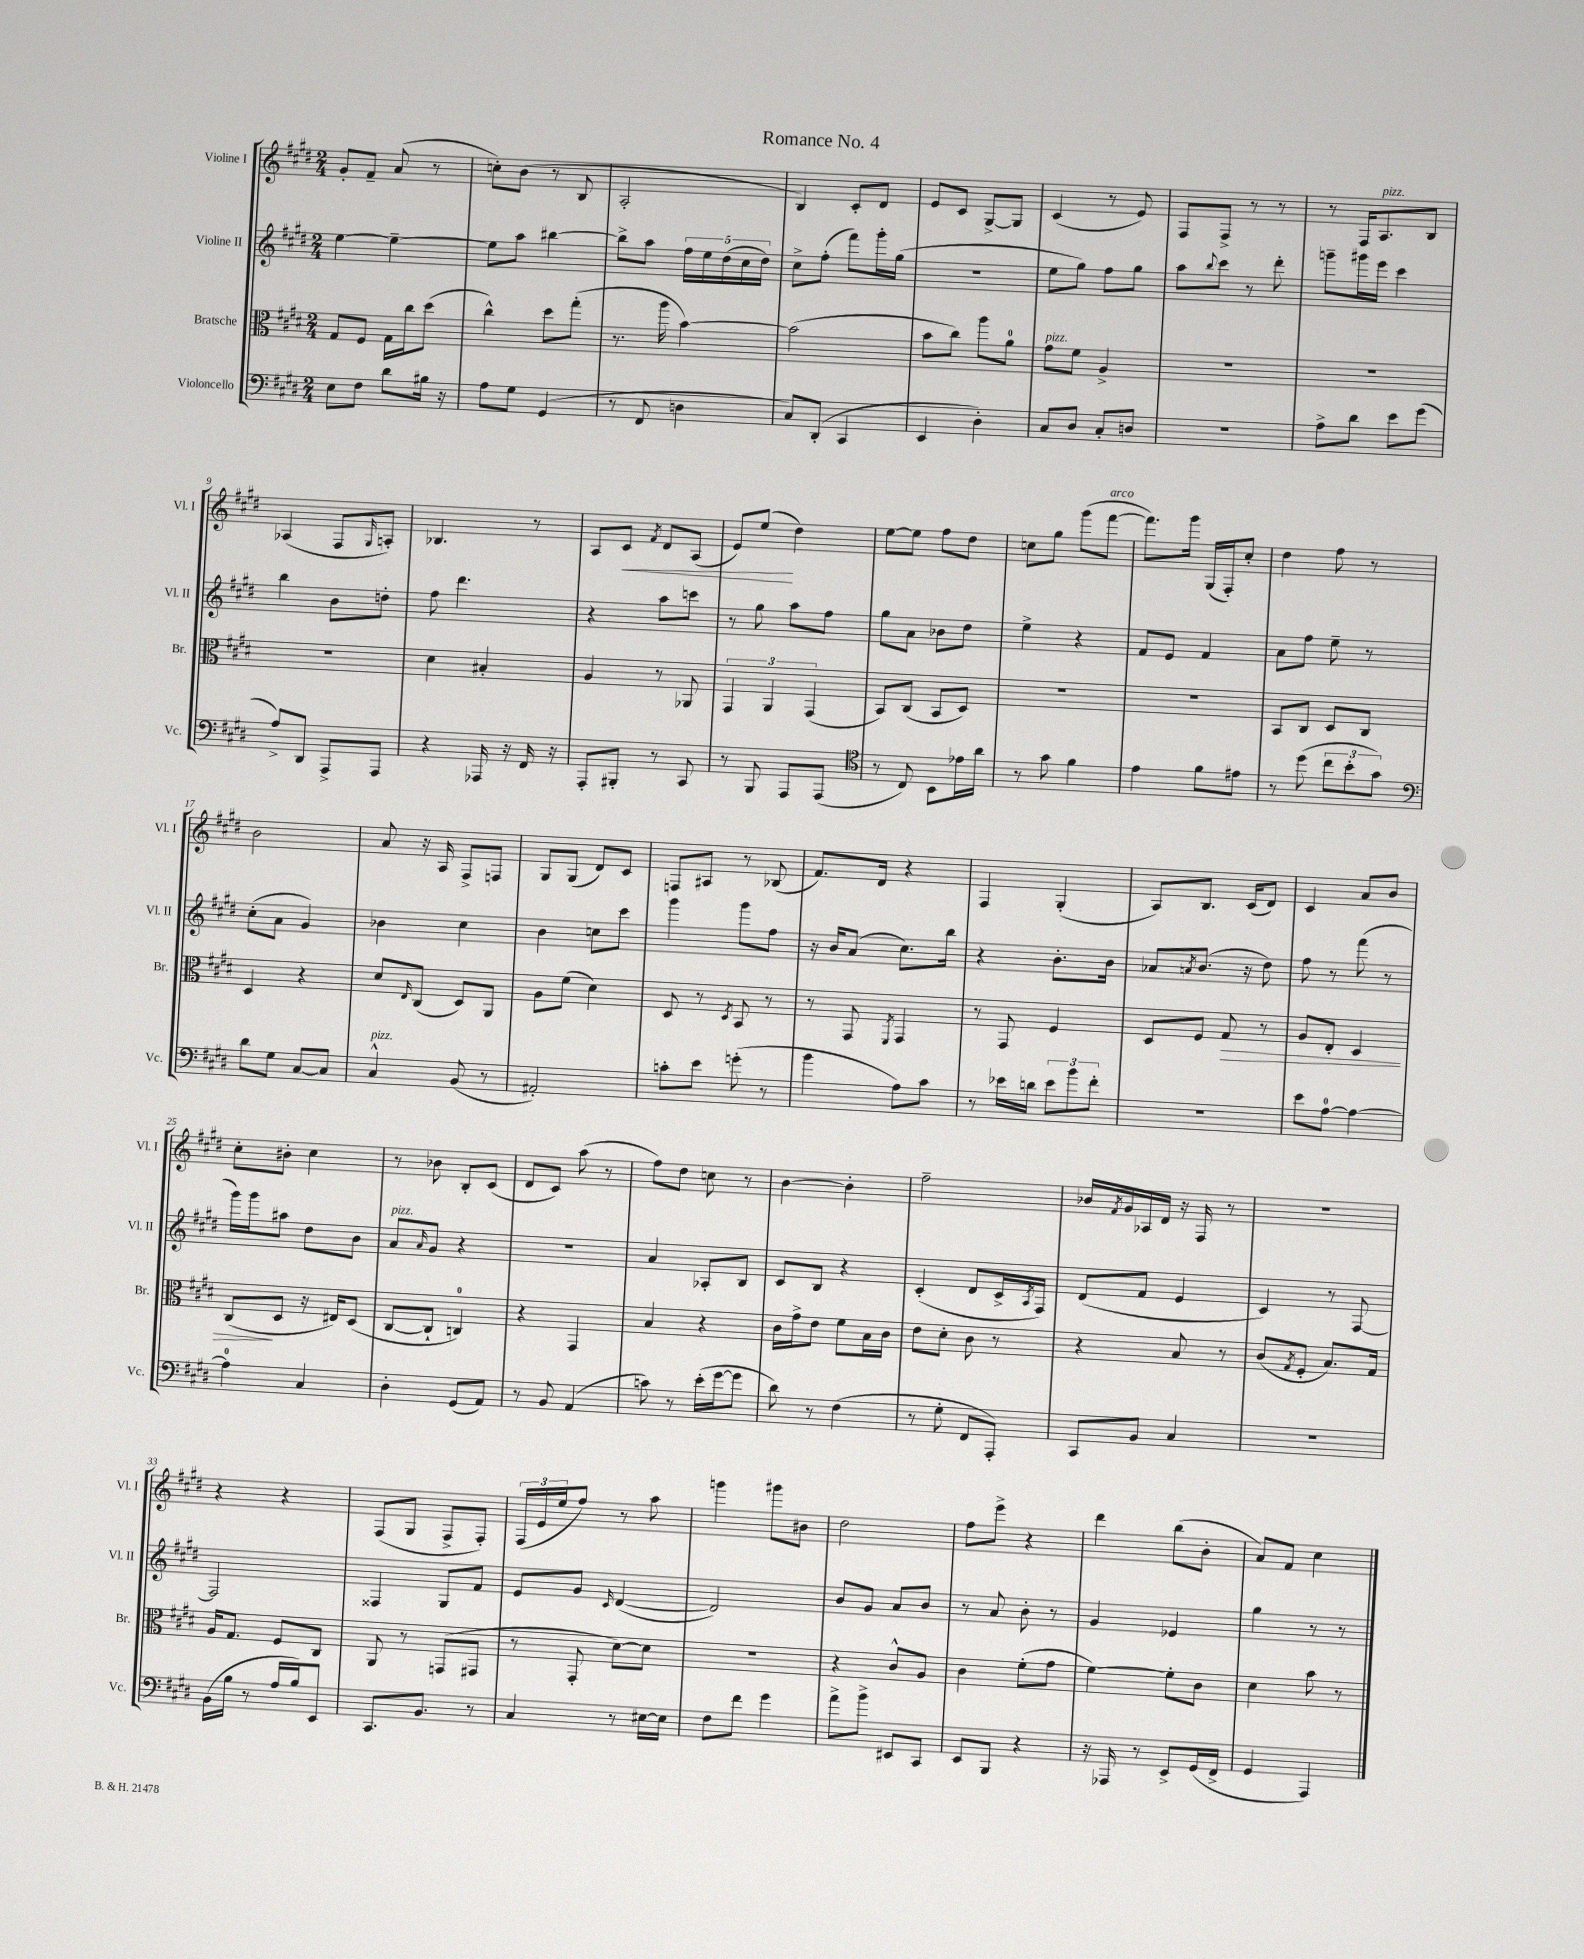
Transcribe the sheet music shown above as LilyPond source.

\header { title = "Romance No. 4" }
<<
\new StaffGroup <<
\new Staff = "s0" \with { instrumentName = "Violine I" shortInstrumentName = "Vl. I" } {
    \clef treble \key e \major \numericTimeSignature \time 2/4
    gis'8-. fis'8-- a'8( r8 |
    c''8-.) b'8( r8 b8 |
    a2-. |
    b4) cis'8-. dis'8 |
    e'8 cis'8 gis8~-> gis8 |
    cis'4( r8 e'8) |
    fis8 fis8-> r8 r8 |
    r8 fis16 a8.^\markup { \italic "pizz." } b8 |
    aes4( fis8 \grace { gis16 } a8-.) |
    bes4. r8 |
    a8 cis'8\< \acciaccatura { fis'8 } dis'8 a8( |
    e'8) e''8\!( dis''4) |
    e''8~ e''8 fis''8 dis''8 |
    c''8 gis''8 gis'''8( fis'''8~^\markup { \italic "arco" } |
    fis'''8.) gis'''16 gis16( fis16-.) cis''8-. |
    dis''4 fis''8 r8 |
    b'2 |
    a'8 r16 a16 fis8-> f8 |
    gis8 gis8( dis'8) cis'8 |
    f8 ais8 r8 bes8( |
    fis'8.) dis'16 r4 |
    fis4 gis4-.( |
    a8) b8. cis'16( dis'8) |
    cis'4 a'8 b'8 |
    cis''8-. bis'8-. cis''4 |
    r8 bes'8 b8-. cis'8( |
    dis'8 cis'8) a''8( r8 |
    fis''8) dis''8 c''8 r8 |
    b'4~ b'4-. |
    fis''2-- |
    bes'16 \acciaccatura { fis'8 } gis'16 aes16 dis'16 r16 fis16 r8 |
    R2 |
    r4 r4 |
    fis8( gis8 fis8-> fis8-.) |
    \tuplet 3/2 { fis16( e'16 e''16 } fis''8) r8 a''8 |
    g'''4 gis'''8 bis'8 |
    dis''2 |
    fis''8 e'''8-> r4 |
    dis'''4 b''8( b'8-. |
    a'8) fis'8 cis''4 \bar "|." |
}
\new Staff = "s1" \with { instrumentName = "Violine II" shortInstrumentName = "Vl. II" } {
    \clef treble \key e \major \numericTimeSignature \time 2/4
    e''4~ e''4~-- |
    e''8 a''8 bis''4~ |
    bis''8-> a''8 \tuplet 5/4 { fis''16 e''16 dis''16( cis''16 dis''16) } |
    cis''8-> fis''8-.( fis'''8) gis'''16-. gis''16( |
    r2 |
    e''8 gis''8) fis''8 gis''8 |
    a''8 \appoggiatura { b''8 } cis'''8 r8 dis'''8-. |
    g'''8-- gis'''16 e'''16 cis'''4 |
    b''4 b'8 d''8-. |
    fis''8 dis'''4. |
    r4 a''8 c'''8 |
    r8 gis''8 a''8 fis''8 |
    gis''8 a'8 bes'8 dis''8 |
    e''4-> r4 |
    fis'8 e'8 fis'4 |
    a'8 fis''8 e''8-- r8 |
    cis''8-.( a'8 gis'4) |
    bes'4 cis''4 |
    b'4 c''8 cis'''8 |
    gis'''4 gis'''8 fis''8 |
    r16 b'16 a'8( cis''8.) b''16 |
    r4 b'8.-. b'16 |
    aes'8 \acciaccatura { a'8 } b'8.( r16 dis''8) |
    fis''8 r8 fis'''8( r8 |
    gis'''16) gis'''16 ais''8 dis''8 b'8 |
    a'8^\markup { \italic "pizz." } \grace { a'16 } gis'8 r4 |
    r2 |
    a'4 aes8-. b8 |
    cis'8 b8 r4 |
    cis'4-.( dis'8 cis'16-> \acciaccatura { a8 } fis16) |
    dis'8( fis'8 e'4 |
    cis'4) r8 fis8~ |
    fis2 |
    fisis4 gis8 fis'8 |
    e'8 gis'8 \grace { cis'16 } dis'4~( |
    dis'2) |
    b'8 gis'8 a'8 b'8 |
    r8 a'8 b'8-. r8 |
    gis'4 ees'4 |
    gis''4 r8 r8 \bar "|." |
}
\new Staff = "s2" \with { instrumentName = "Bratsche" shortInstrumentName = "Br." } {
    \clef alto \key e \major \numericTimeSignature \time 2/4
    gis8 fis8 gis16 cis''16 dis''8( |
    cis''4-^) dis''8 gis''8-.( |
    r8. a''16 b'4~) |
    b'2( |
    b'8 cis''8) a''8 a'8-0 |
    gis'8^\markup { \italic "pizz." } fis'8 a4-> |
    R2 |
    R2 |
    R2 |
    dis'4 bis4-. |
    a4 r8 aes,8 |
    \tuplet 3/2 { gis,4 a,4 gis,4( } |
    b,8) cis8( b,8 dis8) |
    R2 |
    R2 |
    b,8 cis8 dis8 cis8 |
    dis4 r4 |
    dis'8 \grace { e16 } cis8( dis8) a,8 |
    a8 fis'8( dis'4) |
    dis8 r8 \acciaccatura { dis8 } b,8 r8 |
    r8 gis,8 \acciaccatura { fis,8 } gis,4 |
    r8 gis,8 fis4 |
    dis8 fis8 gis8\> r8 |
    a8 e8-. dis4 |
    cis8\!( dis8 r16 eis16) dis8( |
    cis8~ cis8-! c4-0) |
    r4 gis,4 |
    b4 r4 |
    cis'16 gis'16-> e'8 fis'8 b16 cis'16 |
    e'8 dis'8-. cis'8 r8 |
    r4 b8 r8 |
    cis'8( \acciaccatura { gis8 } fis8-. b8.) gis16 |
    a16 gis8. fis8 cis8 |
    a,8 r8 g,8( gis,8 |
    r8 gis,8-. dis'8~) dis'8 |
    r2 |
    r4 cis'8-^ a8 |
    cis'4 fis'8-.( gis'8 |
    fis'4~) fis'8-. cis'8 |
    dis'4 b'8 r8 \bar "|." |
}
\new Staff = "s3" \with { instrumentName = "Violoncello" shortInstrumentName = "Vc." } {
    \clef bass \key e \major \numericTimeSignature \time 2/4
    e8 fis8 dis'8 bis16 r16 |
    a8 gis8 gis,4( |
    r8 fis,8 d4 |
    cis8) dis,8-.( cis,4 |
    e,4 dis4-.) |
    cis8 dis8 cis8-. d8 |
    R2 |
    a8-> dis'8 e'8 gis'8( |
    a8->) dis,8 a,,8-> a,,8 |
    r4 aes,,16 r16 fis,16 r16 |
    a,,8-. bis,,8-. r8 cis,8 |
    r8 b,,8 a,,8 a,,8( |
    \clef tenor r8 cis8) b,8 ees'16 a'16 |
    r8 gis'8 fis'4 |
    e'4 fis'8 eis'8 |
    r8 dis''8( \tuplet 3/2 { cis''8 b'8-. gis'8) } |
    \clef bass dis'8 gis8 cis8~ cis8 |
    cis4-^^\markup { \italic "pizz." } b,8( r8 |
    ais,2-.) |
    c'8-. e'8 g'8-.( r8 |
    b'4 a8) cis'8 |
    r8 ees'16 d'16 \tuplet 3/2 { ees'8 b'8 fis'8-. } |
    R2 |
    e'8 a8-0~ a4~ |
    a4-0 cis4 |
    dis4-. gis,8( a,8) |
    r8 b,8 a,4( |
    c'8) r8 e'16-.( gis'16~ gis'8 |
    dis'8) r8 fis4( |
    r8 gis8-. fis,8 a,,8-.) |
    cis,8 b,8 cis4 |
    r2 |
    b,16( b16 r8 a16 b16) e,8 |
    cis,8. b,8. r8 |
    cis4 r8 eis16~ eis16 |
    fis8 fis'8 gis'4 |
    a'8-> b'8-> eis,8 cis,8 |
    e,8 b,,8 r4 |
    r16 aes,,16 r8 e,8-> gis,16( fis,16-> |
    gis,4 a,,4) \bar "|." |
}
>>
>>
